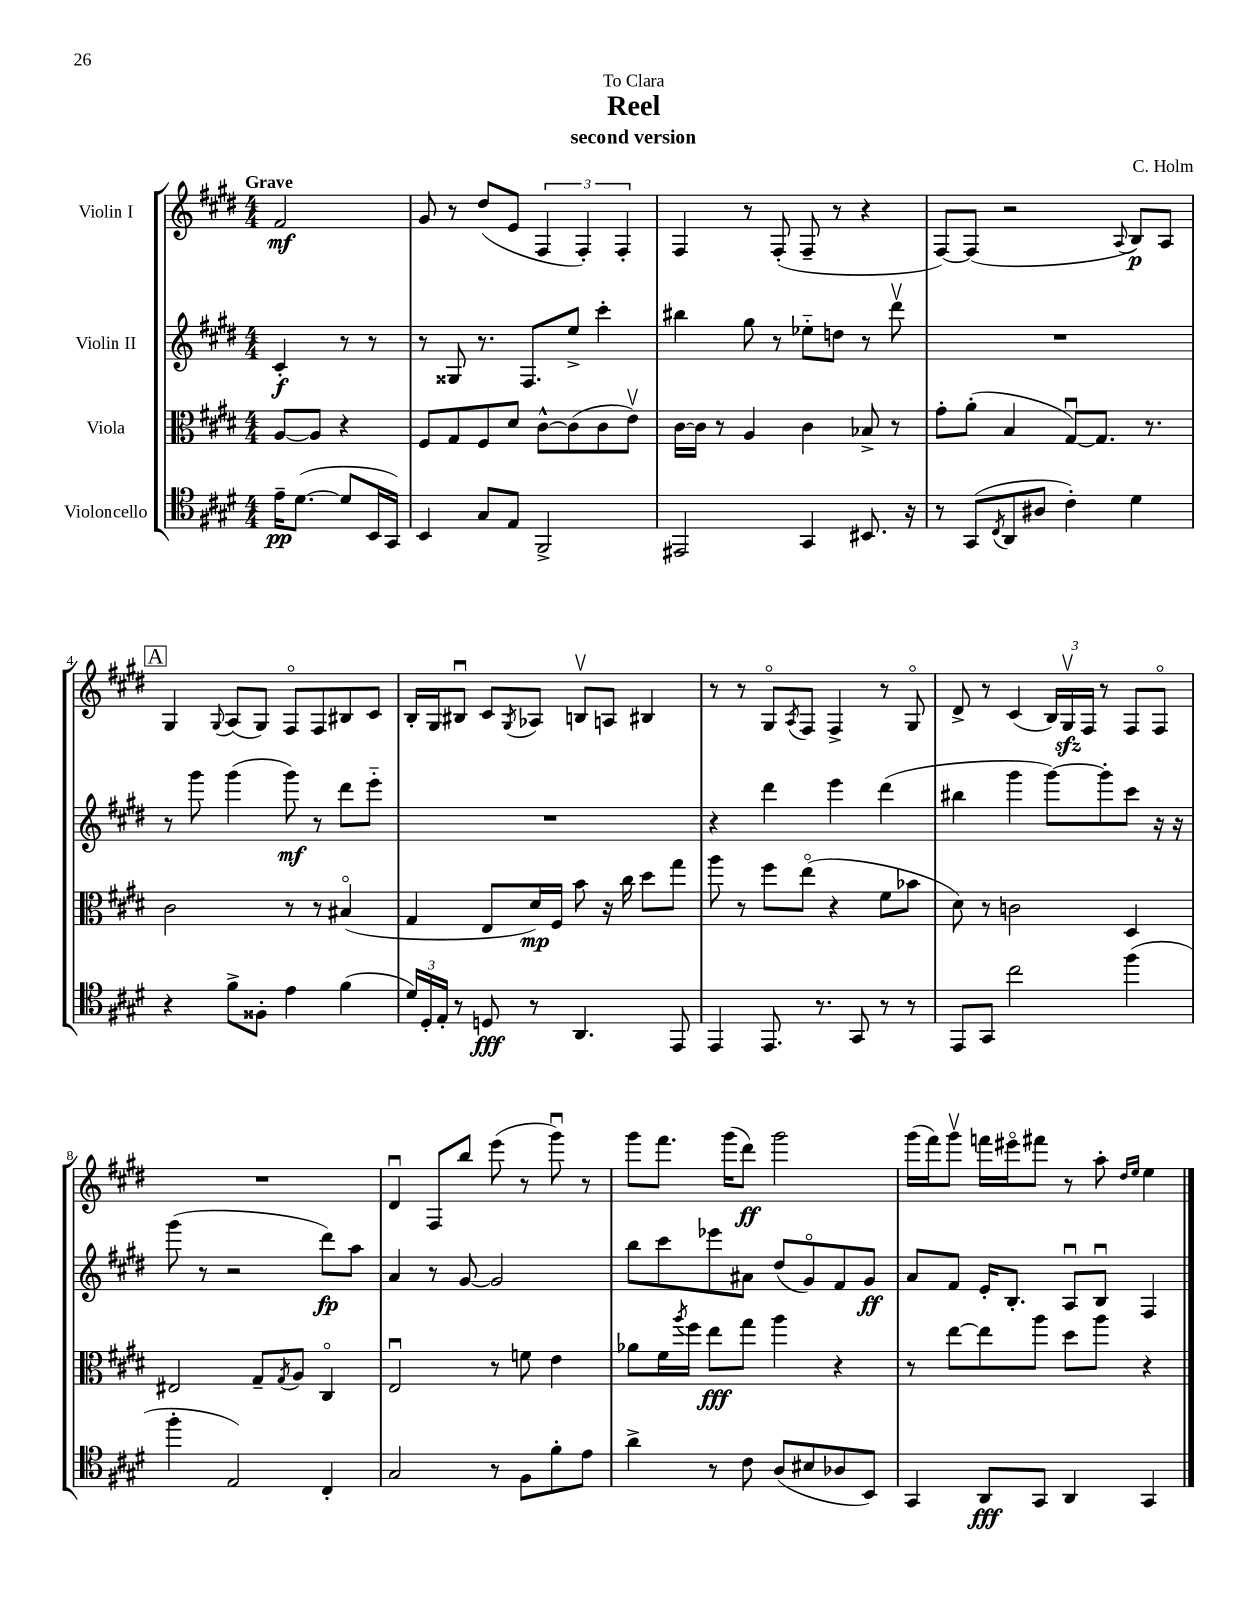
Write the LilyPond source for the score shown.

\header { title = "Reel" composer = "C. Holm" subtitle = "second version" dedication = "To Clara" }
<<
\new StaffGroup <<
\new Staff = "s0" \with { instrumentName = "Violin I" } {
    \clef treble \key e \major \numericTimeSignature \time 4/4 \partial 2 \tempo "Grave"
    fis'2\mf |
    gis'8 r8 dis''8( e'8 \tuplet 3/2 { fis4 fis4-.) fis4-. } |
    fis4 r8 fis8-.( fis8-- r8 r4 |
    fis8~) fis8( r2 \appoggiatura { a8 } b8\p) a8 |
    \mark \markup { \box "A" } gis4 \appoggiatura { gis8 } a8( gis8) fis8\flageolet fis8 bis8 cis'8 |
    b16-. gis16 bis8\downbow cis'8 \acciaccatura { gis8 } aes8 b8\upbow a8 bis4 |
    r8 r8 gis8\flageolet \acciaccatura { a8 } fis8 fis4-> r8 gis8\flageolet |
    dis'8-> r8 cis'4( \tuplet 3/2 { b16) gis16\upbow\sfz fis16 } r8 fis8 fis8\flageolet |
    R1 |
    dis'4\downbow fis8 b''8 e'''8( r8 gis'''8\downbow) r8 |
    gis'''8 fis'''8. gis'''16( dis'''8\ff) gis'''2 |
    gis'''16( fis'''16) gis'''8\upbow f'''16 eis'''16\flageolet fis'''8 r8 a''8-. \grace { dis''16 e''16 } e''4 \bar "|." |
}
\new Staff = "s1" \with { instrumentName = "Violin II" } {
    \clef treble \key e \major \numericTimeSignature \time 4/4 \partial 2
    cis'4-.\f r8 r8 |
    r8 gisis8 r8. fis8. e''8-> cis'''4-. |
    bis''4 gis''8 r8 ees''8-_ d''8 r8 dis'''8\upbow |
    R1 |
    \mark \markup { \box "A" } r8 gis'''8 gis'''4( gis'''8\mf) r8 dis'''8 e'''8-_ |
    R1 |
    r4 dis'''4 e'''4 dis'''4( |
    bis''4 gis'''4 gis'''8~) gis'''8-. cis'''8 r16 r16 |
    gis'''8( r8 r2 dis'''8\fp) a''8 |
    a'4 r8 gis'8~ gis'2 |
    b''8 cis'''8 ees'''8 ais'8 dis''8( gis'8\flageolet) fis'8 gis'8\ff |
    a'8 fis'8 e'16-. b8.-. a8\downbow b8\downbow fis4 \bar "|." |
}
\new Staff = "s2" \with { instrumentName = "Viola" } {
    \clef alto \key e \major \numericTimeSignature \time 4/4 \partial 2
    a8~ a8 r4 |
    fis8 gis8 fis8 dis'8 cis'8~-^ cis'8( cis'8 e'8\upbow) |
    cis'16~ cis'16 r8 a4 cis'4 bes8-> r8 |
    gis'8-. a'8-.( b4 gis8~\downbow) gis8. r8. |
    \mark \markup { \box "A" } cis'2 r8 r8 bis4\flageolet( |
    gis4 e8 dis'16\mp) fis16 b'8 r16 cis''16 dis''8 gis''8 |
    a''8 r8 fis''8 e''8\flageolet( r4 fis'8 bes'8 |
    dis'8) r8 c'2 dis4 |
    eis2 gis8-- \acciaccatura { gis8 } a8 cis4\flageolet |
    e2\downbow r8 f'8 e'4 |
    aes'8 fis'16 \acciaccatura { a''8 } fis''16 e''8\fff gis''8 a''4 r4 |
    r8 e''8~ e''8 a''8 dis''8 a''8 r4 \bar "|." |
}
\new Staff = "s3" \with { instrumentName = "Violoncello" } {
    \clef tenor \key e \major \numericTimeSignature \time 4/4 \partial 2
    e'16--\pp dis'8.~( dis'8 b,16 gis,16) |
    b,4 gis8 e8 fis,2-> |
    eis,2 gis,4 bis,8. r16 |
    r8 gis,8( \acciaccatura { cis8 } a,8 ais8 cis'4-.) dis'4 |
    \mark \markup { \box "A" } r4 fis'8-> fisis8-. e'4 fis'4( |
    \tuplet 3/2 { dis'16) dis16-. e16-. } r8 d8\fff r8 a,4. e,8 |
    e,4 e,8. r8. gis,8 r8 r8 |
    e,8 gis,8 cis''2 fis''4( |
    fis''4-. e2) cis4-. |
    gis2 r8 fis8 fis'8-. e'8 |
    a'4-> r8 cis'8 a8( bis8 aes8 b,8) |
    gis,4 a,8\fff gis,8 a,4 gis,4 \bar "|." |
}
>>
>>
